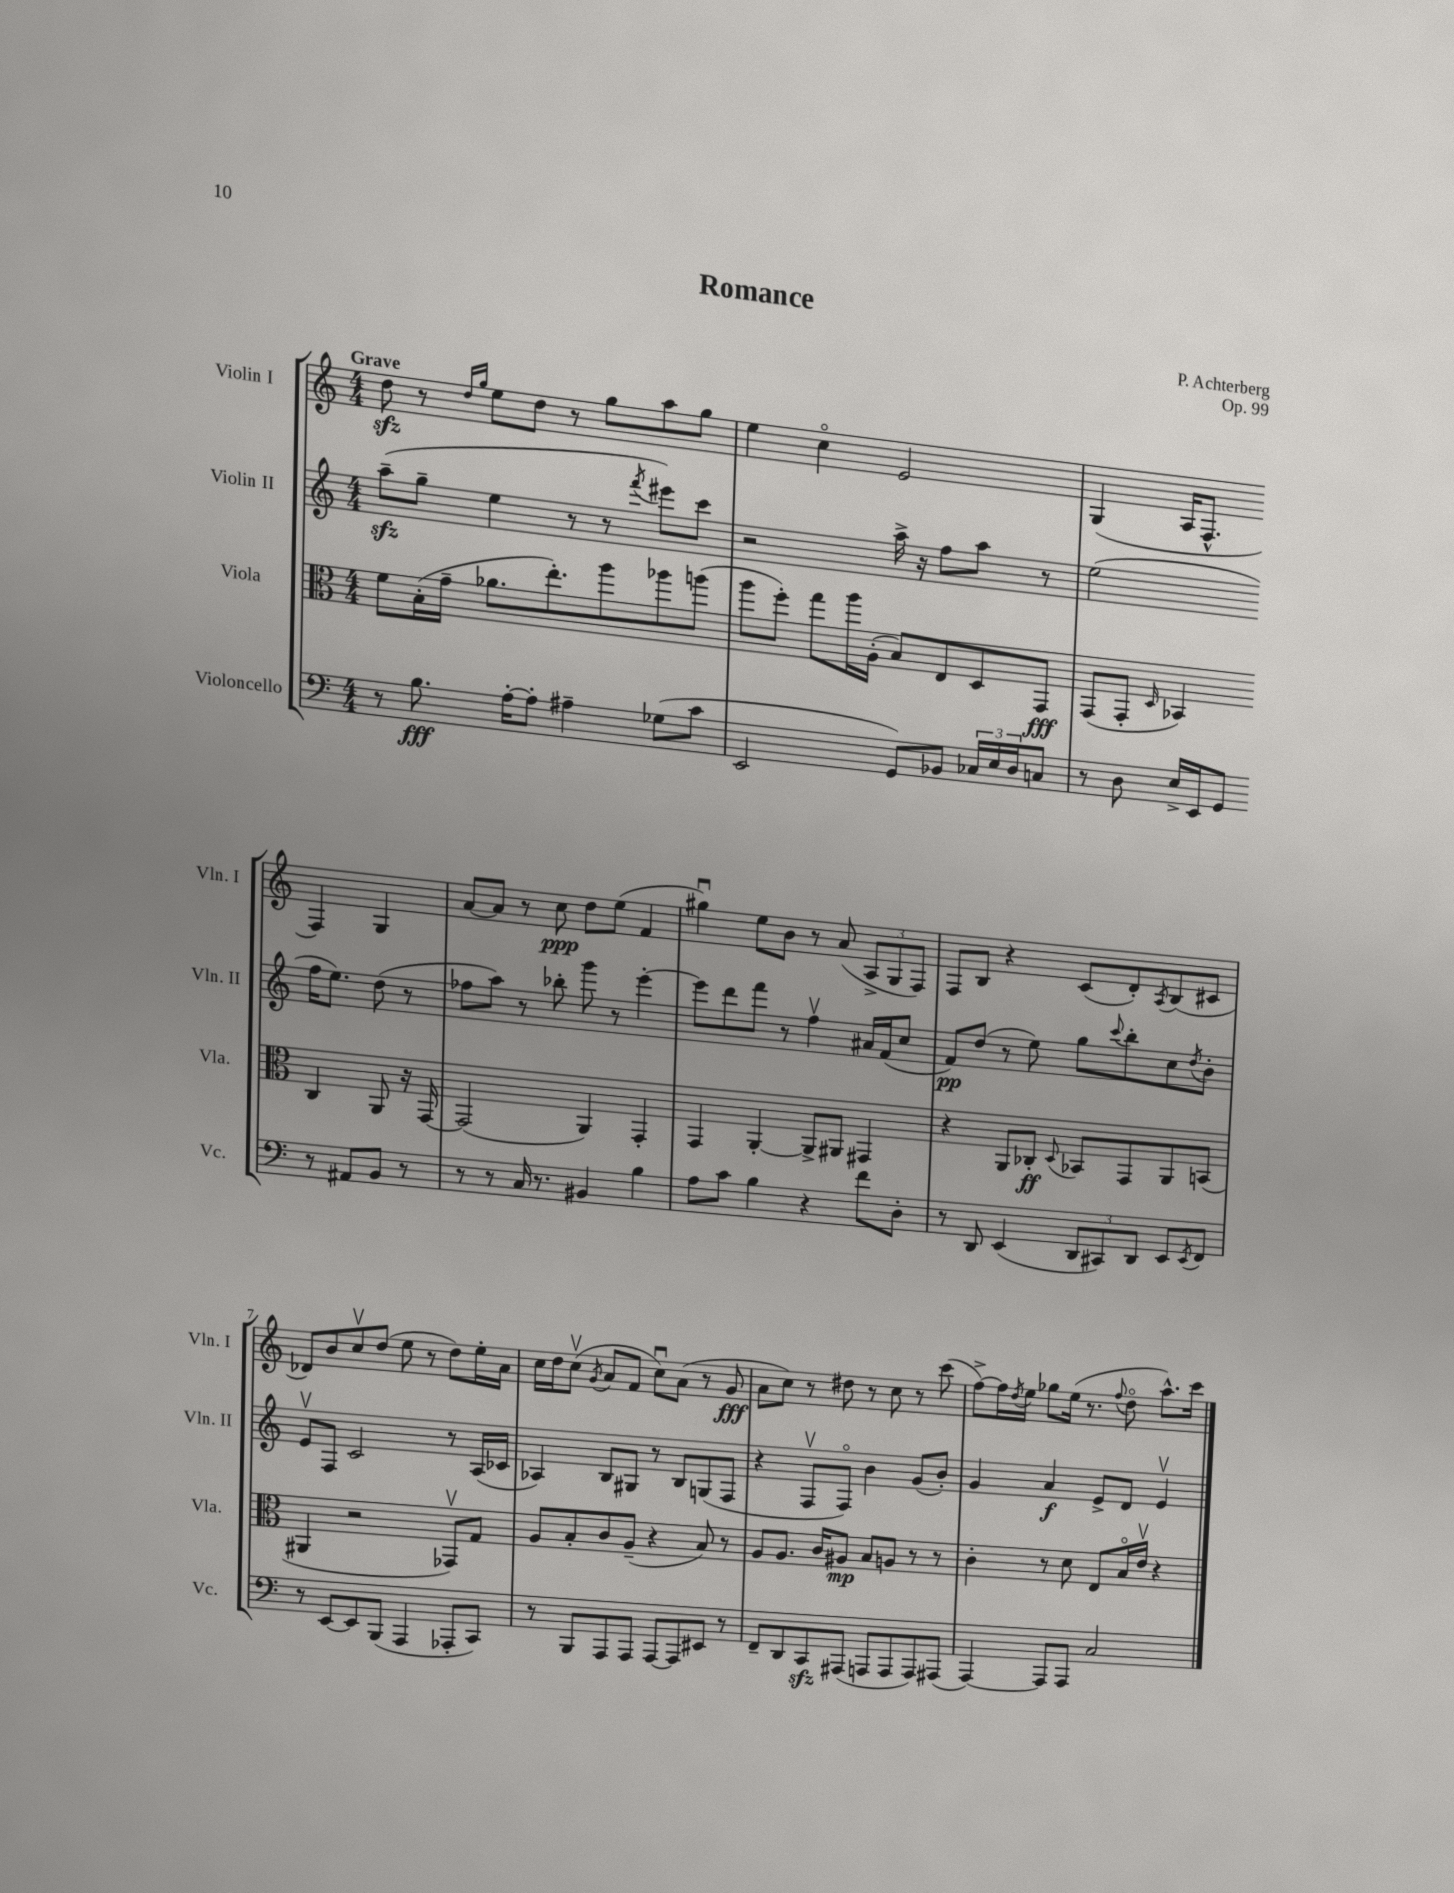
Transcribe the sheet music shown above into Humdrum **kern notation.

**kern	**dynam	**kern	**dynam	**kern	**dynam	**kern	**dynam
*part4	*part4	*part3	*part3	*part2	*part2	*part1	*part1
*staff4	*staff4	*staff3	*staff3	*staff2	*staff2	*staff1	*staff1
*I"Violoncello	*	*I"Viola	*	*I"Violin II	*	*I"Violin I	*
*I'Vc.	*	*I'Vla.	*	*I'Vln. II	*	*I'Vln. I	*
*clefF4	*	*clefC3	*	*clefG2	*	*clefG2	*
*k[]	*	*k[]	*	*k[]	*	*k[]	*
*M4/4	*	*M4/4	*	*M4/4	*	*M4/4	*
=1	=1	=1	=1	=1	=1	=1	=1
!	!	!	!	!	!	!LO:TX:a:B:t=Grave	!
8r	.	8f\L	.	(8aazz~\L	.	8ddzz\	.
8.B\	fff	(16B'\L	.	8gg~\J	.	8r	.
.	.	16g~\JJ	.	.	.	.	.
.	.	.	.	.	.	16qqdd/LL	.
.	.	.	.	.	.	16qqgg/JJ	.
.	.	8.a-X\L	.	4ee\	.	8ee\L	.
[16A'\KL	.	.	.	.	.	.	.
8A'\J]	.	.	.	.	.	8dd\J	.
.	.	8.ee'\)	.	.	.	.	.
4A#X~\	.	.	.	8r	.	8r	.
.	.	8aa\	.	8r	.	8gg\L	.
.	.	.	.	8qfff/	.	.	.
(8G-X\L	.	8aa-X\	.	8eee#X\L)	.	8aa\	.
8c\J	.	(8aan\J	.	8ccc\J	.	8gg\J	.
=2	=2	=2	=2	=2	=2	=2	=2
2EE/	.	8aa\L	.	2r	.	4ee\	.
.	.	8ff'\J)	.	.	.	.	.
.	.	8gg\L	.	.	.	4cc\	.
.	.	16aa\L	.	.	.	.	.
.	.	(16A'\JJ	.	.	.	.	.
8GG/L)	.	8B/L)	.	16aa^\	.	2e/	.
.	.	.	.	16r	.	.	.
8BB-X/J	.	8E/	.	8ff\L	.	.	.
24C-X/LL	.	8D/	.	8aa\J	.	.	.
24E/	.	.	.	.	.	.	.
24D/J	.	.	.	.	.	.	.
8Cn/J	.	8GG/J	fff	8r	.	.	.
=3	=3	=3	=3	=3	=3	=3	=3
8r	.	(8GG/L	.	(2ee\	.	(4G/	.
8D\	.	8GG'/J	.	.	.	.	.
.	.	16qqD/	.	.	.	.	.
16E^/LL	.	4BB-X/)	.	.	.	16A/KL	.
16EE/J	.	.	.	.	.	8.F^^/J	.
8GG/J	.	.	.	.	.	.	.
8r	.	4C/	.	16ff\KL	.	4F/)	.
.	.	.	.	8.ee\J)	.	.	.
8AA#X/L	.	.	.	.	.	.	.
8BB/J	.	8AA/	.	(8dd\	.	4G/	.
8r	.	16r	.	8r	.	.	.
.	.	[16GG/	.	.	.	.	.
!!LO:LB:g=z
=4	=4	=4	=4	=4	=4	=4	=4
8r	.	(2GG/]	.	8ff-X\L	.	[8a/L	.
8r	.	.	.	8aa\J)	.	8a/J]	.
16C/	.	.	.	8r	.	8r	.
8.r	.	.	.	.	.	.	.
.	.	.	.	8bb-X'\	.	8cc\	ppp
4BB#X/	.	4AA/)	.	8ggg\	.	8dd\L	.
.	.	.	.	8r	.	(8ee\J	.
4B\	.	4GG'/	.	[4eee'\	.	4f/	.
=5	=5	=5	=5	=5	=5	=5	=5
8A\L	.	4GG/	.	8eee\L]	.	4gg#Xu\)	.
8c\J	.	.	.	8ddd\	.	.	.
4B\	.	[4AA'/	.	8fff\J	.	8ee\L	.
.	.	.	.	8r	.	8b\J	.
4r	.	8AA^/L]	.	4ffv\	.	8r	.
.	.	8AA#X/J	.	.	.	(8a/	.
8f\L	.	4GG#X/	.	16a#X/LL	.	12A^/L	.
.	.	.	.	(16f/J	.	.	.
.	.	.	.	.	.	12G/	.
8D'\J	.	.	.	8cc/J	.	.	.
.	.	.	.	.	.	12F/J)	.
=6	=6	=6	=6	=6	=6	=6	=6
8r	.	4r	.	8f/L)	pp	8F/L	.
8DD/	.	.	.	(8dd/J	.	8B/J	.
(4EE/	.	8AA/L	.	8r	.	4r	.
.	.	8C-X'/J	ff	8ee\)	.	.	.
.	.	8qqD/	.	.	.	.	.
12DD/L	.	8BB-X/L	.	8gg\L	.	(8c/L	.
12CC#X/)	.	.	.	.	.	.	.
.	.	.	.	8qqccc/	.	.	.
.	.	8GG/	.	8bb'\	.	8d'/)	.
12DD/J	.	.	.	.	.	.	.
.	.	.	.	.	.	8qA/	.
8EE/L	.	8AA/	.	8cc\	.	(8B/	.
8qEE/	.	.	.	8qdd/	.	.	.
8FF/J	.	(8BBn/J	.	8b'\J	.	8c#X/J	.
!!LO:LB:g=z
=7	=7	=7	=7	=7	=7	=7	=7
8r	.	4AA#X/	.	8ev/L	.	8d-X/L)	.
[8EE/L	.	.	.	8F/J	.	8b/	.
8EE/]	.	2r	.	2c/	.	8ccv/	.
(8BBB/J	.	.	.	.	.	(8dd/J	.
4AAA/	.	.	.	.	.	8ee\	.
.	.	.	.	.	.	8r	.
8AAA-X'/L	.	8GG-Xv/L)	.	8r	.	8dd\L)	.
8CC/J)	.	8G/J	.	(16A/LL	.	16ee'\L	.
.	.	.	.	16c-X/JJ	.	16a\JJ	.
=8	=8	=8	=8	=8	=8	=8	=8
8r	.	8A/L	.	4A-X/)	.	16cc\LL	.
.	.	.	.	.	.	16dd\J	.
8BBB/L	.	8B'/	.	.	.	(8ccv\J	.
.	.	.	.	.	.	8qg/	.
8AAA/	.	8c/	.	8B/L	.	8a/L	.
8AAA/J	.	(8A~/J	.	8G#X/J	.	8f/J	.
[8AAA/L	.	4r	.	8r	.	8ccu\L)	.
8AAA/]	.	.	.	8B/L	.	(8a\J	.
8EE#X/J	.	8B/)	.	(8Gn/	.	8r	.
8r	.	8r	.	8F/J	.	8g/	fff
=9	=9	=9	=9	=9	=9	=9	=9
8FF~/L	.	8A/L	.	4r	.	8a\L	.
8DD/	.	8.A/J	.	.	.	8cc\J)	.
8CCzz/	.	.	.	8Fv/L	.	8r	.
.	.	16c/KL	.	.	.	.	.
(8AAA#X/J	.	8A#X/J	mp	8F/J)	.	8dd#X\	.
8AAAn/L	.	8B/L	.	4b\	.	8r	.
8AAA/	.	8An/J	.	.	.	8cc\	.
8AAA/)	.	8r	.	(8g/L	.	8r	.
(8AAA#X/J	.	8r	.	8b'/J)	.	(8ccc\	.
=10	=10	=10	=10	=10	=10	=10	=10
[4AAA/)	.	4c'\	.	4g/	.	[8ff^\L)	.
.	.	.	.	.	.	16ff\L]	.
.	.	.	.	.	.	8qdd/	.
.	.	.	.	.	.	16ee\JJ	.
8AAA/L]	.	8r	.	4a/	f	8gg-X\L	.
8AAA/J	.	8d\	.	.	.	(16ee\Jk	.
.	.	.	.	.	.	8.r	.
2C/	.	8E/L	.	8e^/L	.	.	.
.	.	.	.	.	.	8qqff/	.
.	.	16B/L	.	8d/J	.	8dd\	.
.	.	16ev/JJ	.	.	.	.	.
.	.	4r	.	4ev/	.	8.aa^^\L)	.
.	.	.	.	.	.	16ccc\Jk	.
==	==	==	==	==	==	==	==
*-	*-	*-	*-	*-	*-	*-	*-
